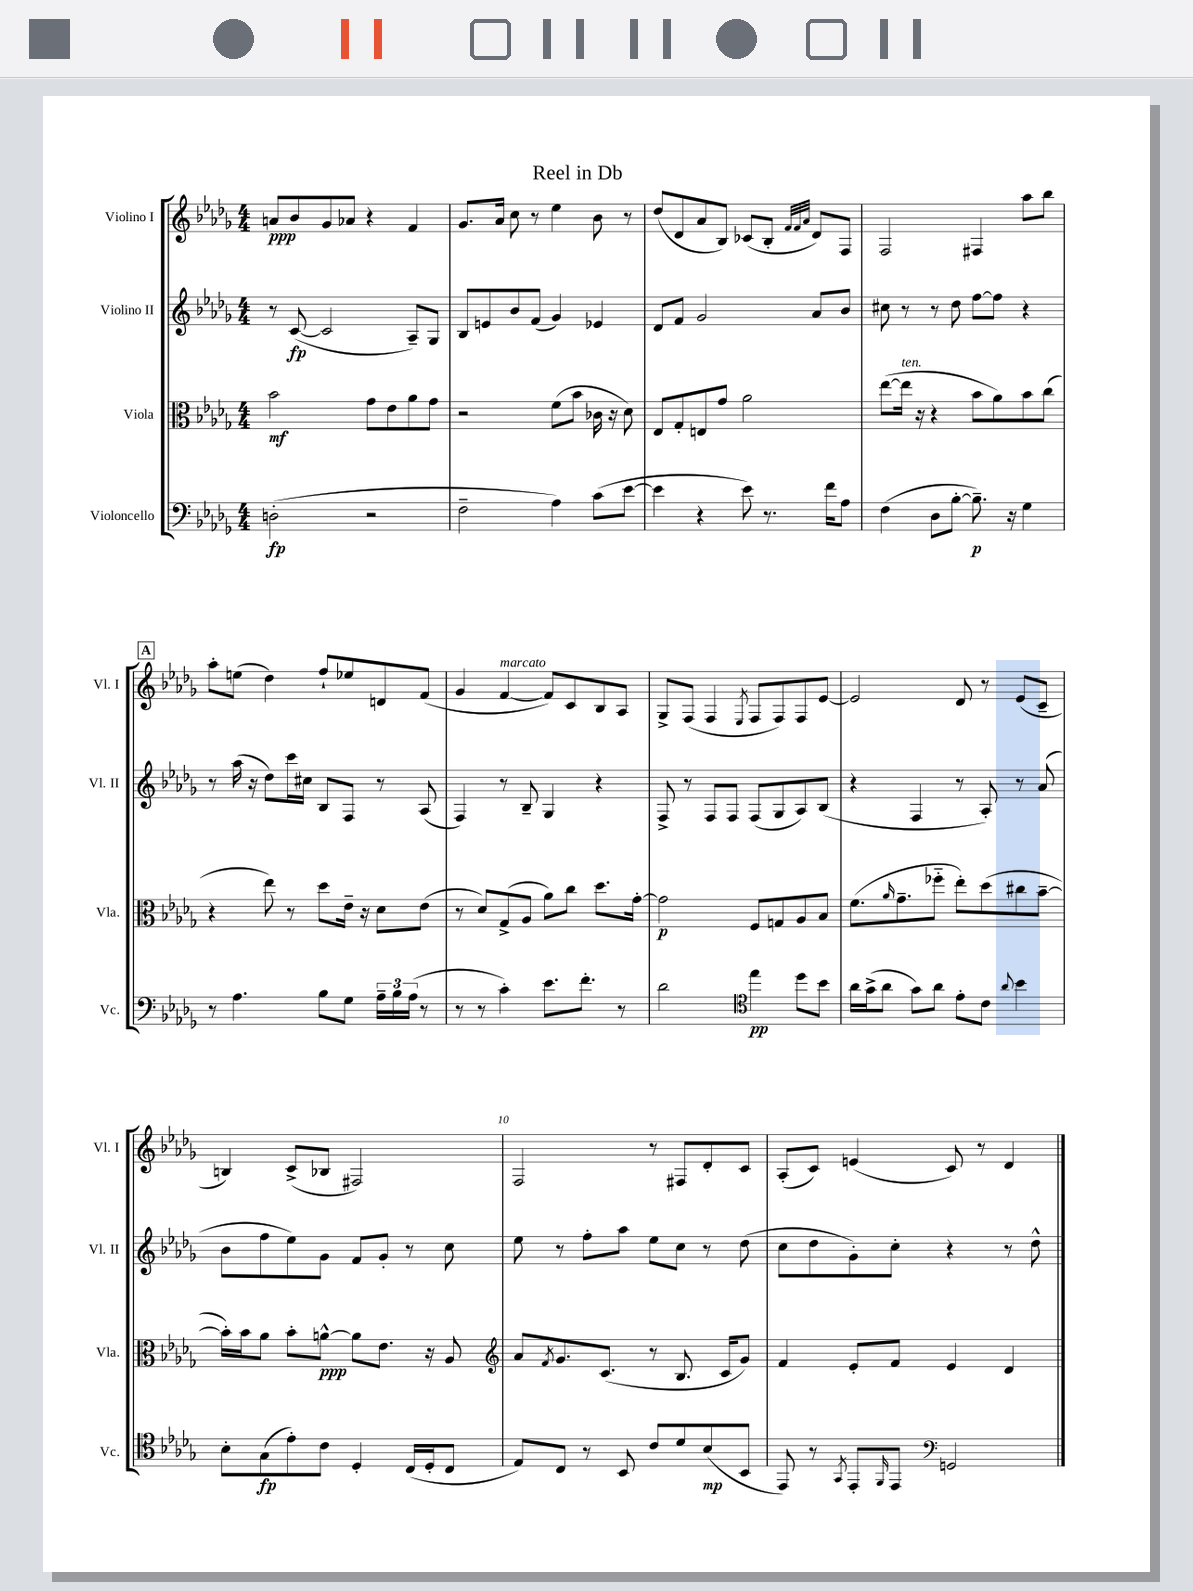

**kern	**kern	**kern	**kern
*staff4	*staff3	*staff2	*staff1
*clefF4	*clefC3	*clefG2	*clefG2
*k[b-e-a-d-g-]	*k[b-e-a-d-g-]	*k[b-e-a-d-g-]	*k[b-e-a-d-g-]
*M4/4	*M4/4	*M4/4	*M4/4
(2D'	2b-	8r	8a
.	.	([8c	8b-
.	.	2c]	8g-
.	.	.	8a-
2r	8g-	.	4r
.	8e-	.	.
.	8a-	8A-~)	4f
.	8g-	8G-	.
=	=	=	=
2F~	2r	8B-	8.g-
.	.	8e	.
.	.	.	16a-
.	.	8b-	8cc
.	.	(8f	8r
4A-)	(8f	4g-)	4ee-
.	8b-	.	.
(8c	16c-	4e-	8b-
.	16r	.	.
[8e-	8d-)	.	8r
=	=	=	=
4e-]	8E-	8d-	(8dd-
.	8G-'	8f	8d-
4r	8E	2g-	8a-
.	8g-	.	8B-)
8e-)	2a-	.	(8c-
8.r	.	.	8B-'
.	.	.	32qqf
.	.	.	32qqf
.	.	.	32qqa-
.	.	8a-	8d-)
16f	.	.	.
8A-	.	8b-	8F
=	=	=	=
(4F	([8ee-	8cc#	2F
.	16ee-]	8r	.
.	16r	.	.
8D-	4r	8r	.
[8B-'	.	8dd-	.
8.B-~])	8b-	[8ff	4F#
.	8a-)	8ff]	.
16r	.	.	.
4G-	8b-	4r	8aa-
.	(8cc	.	8bb-
=	=	=	=
8r	4r	8r	8aa-'
4.A-	.	(16aa-	(8ee
.	.	16r	.
.	8ee-)	8dd-)	4dd-)
.	8r	16ccc	.
.	.	16cc#	.
8B-	8dd-	8B-	8ff`
8G-	16e-~	8F	8ee-
.	16r	.	.
24A-~	8d-	8r	8d
24B-	.	.	.
(24A-	.	.	.
8r	(8e-	(8A-	(8f
=	=	=	=
8r	8r	4F)	4g-
8r	8d-)	.	.
4c')	(8G-^	8r	[4f
.	8A-	8B-~	.
8.e-	8a-)	4G-	8f])
.	8cc	.	8c
8.f'	.	.	.
.	8.dd-	4r	8B-
8r	.	.	8A-
.	[16g-'	.	.
=	=	=	=
2d-	2g-]	8F^	8G-^
.	.	8r	(8F
.	.	8F	4F
.	.	8F	.
*clefC4	*	*	*
.	.	.	8qE-
4ee-	8F	(8F	8F
.	8G	8G-	8F)
8dd-	8A-	8A-)	8F
8b-	8B-	(8B-	[8e-
=	=	=	=
16a-	(8.f	4r	2e-]
(16g-^	.	.	.
8a-	.	.	.
.	16qqa-	.	.
.	8.g-~	.	.
8g-)	.	4F	.
8a-	8ff-'~	.	.
8e-'	8ee-')	8r	8d-
8c	(8dd-	8A-')	8r
8qqa-	.	.	.
4b-	8cc#	8r	(8e-
.	[8b-~	(8a-	8c~
=	=	=	=
8B-'	16b-'])	8b-	4B)
.	16b-	.	.
(8G-	8a-	8ff	.
8e-')	8b-'	8ee-)	(8c^
8c	[8a^^	8g-	8B-
4D-'	8a]	8f	2F#)
.	8.e-	8g-'	.
(16C	.	8r	.
16D-'	16r	.	.
8C	8A-	8cc	.
=	=	=	=
*	*clefG2	*	*
8E-)	8a-	8ee-	2F
.	8qf	.	.
8C	8.g-	8r	.
8r	.	8ff'	.
.	(8.c	.	.
8BB-	.	8aa-	.
8c	8r	8ee-	8r
8d-	8.B-	8cc	8F#
(8B-	.	8r	8d-'
.	16c	.	.
8BB-	8g-)	(8dd-	8c
=	=	=	=
8EE-)	4f	8cc	(8A-'
8r	.	8dd-	8c)
8qGG-	.	.	.
8EE-'	8e-'	8g-')	(4e
16qqFF	.	.	.
8EE-	8f	8cc'	.
*clefF4	*	*	*
2GG	4e-	4r	8c)
.	.	.	8r
.	4d-	8r	4d-
.	.	8dd-^^	.
==	==	==	==
*-	*-	*-	*-
